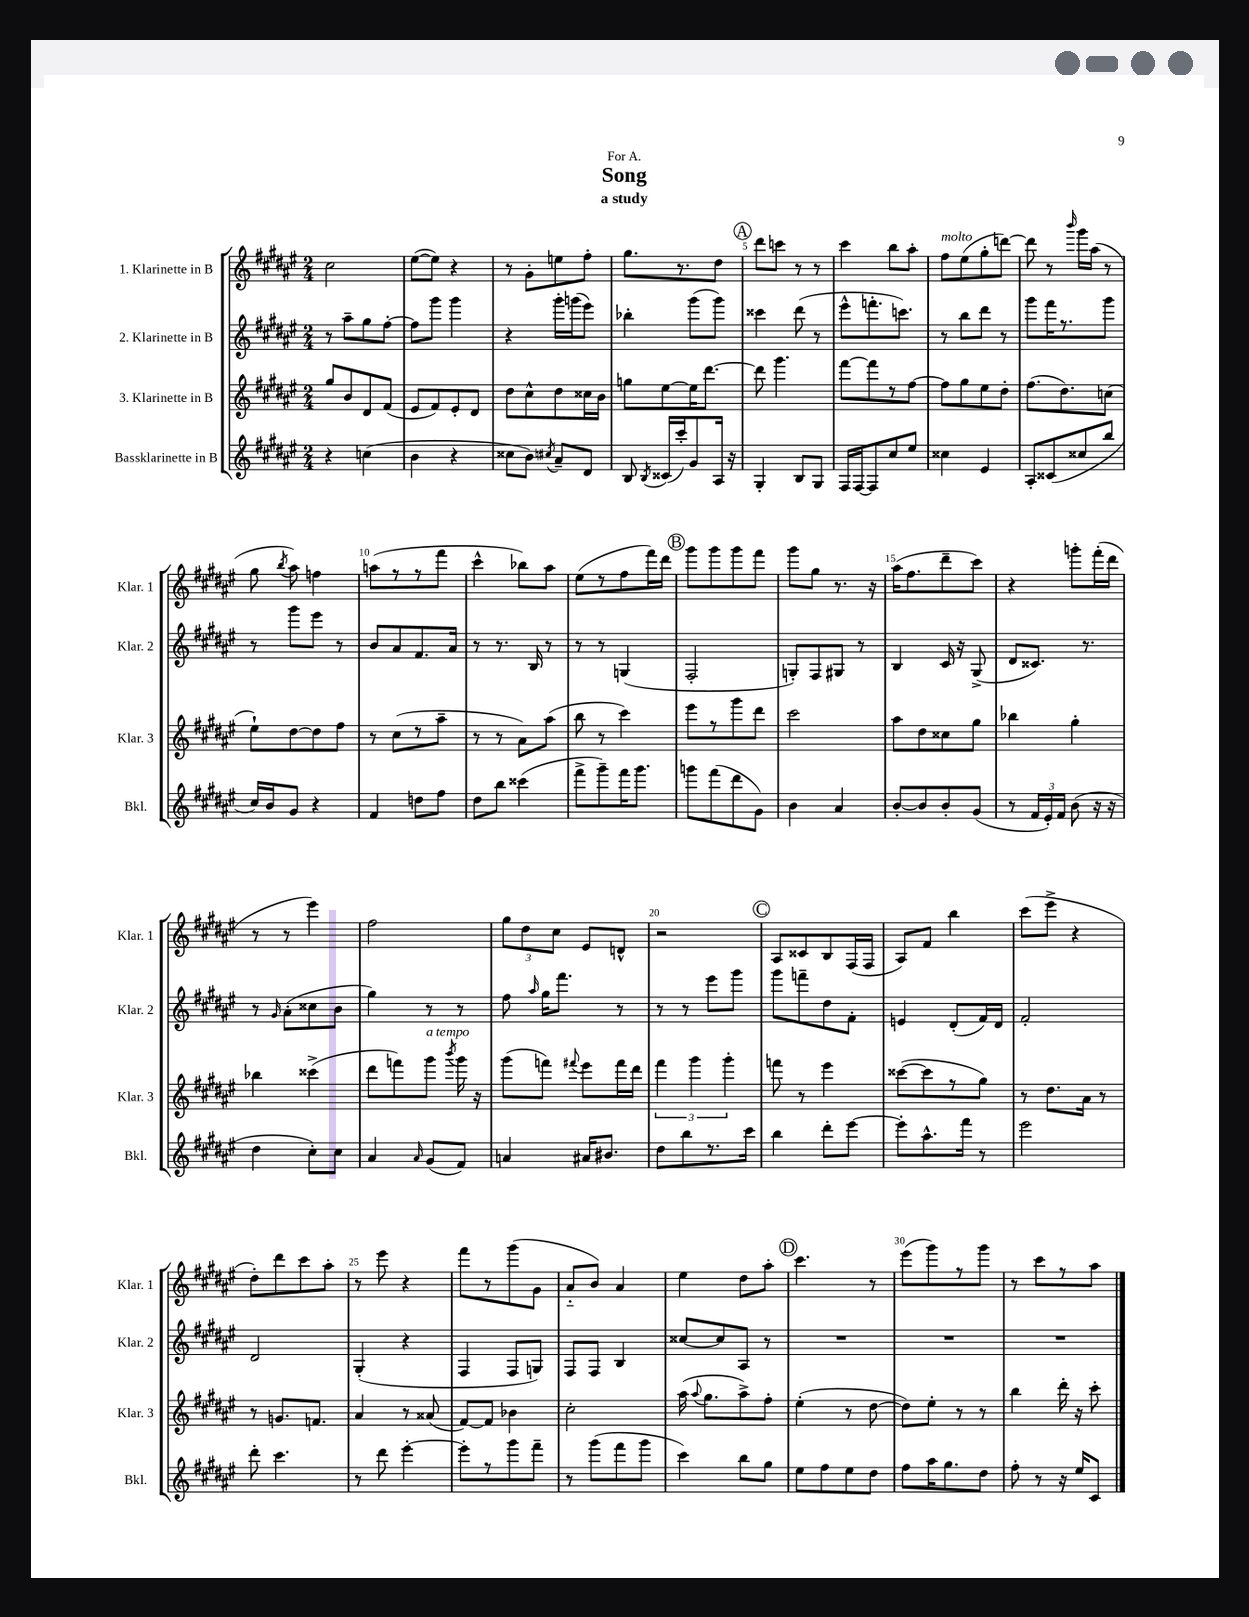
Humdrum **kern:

**kern	**kern	**kern	**kern
*part4	*part3	*part2	*part1
*staff4	*staff3	*staff2	*staff1
*I"Bassklarinette in B	*I"3. Klarinette in B	*I"2. Klarinette in B	*I"1. Klarinette in B
*I'Bkl.	*I'Klar. 3	*I'Klar. 2	*I'Klar. 1
*clefG2	*clefG2	*clefG2	*clefG2
*k[f#c#g#d#a#e#]	*k[f#c#g#d#a#e#]	*k[f#c#g#d#a#e#]	*k[f#c#g#d#a#e#]
*M2/4	*M2/4	*M2/4	*M2/4
=1	=1	=1	=1
4r	8gg#/L	8r	2cc#\
.	8b/	8aa#~\L	.
(4ccn\	8d#/	8gg#\	.
.	(8f#/J	[8ff#'\J	.
=2	=2	=2	=2
4b\	8e#/L	8ff#\L]	([8ee#\L
.	8f#/)	8ggg#\J	8ee#\J])
4r	8e#'/	4ggg#\	4r
.	8d#/J	.	.
=3	=3	=3	=3
8cc##X\L	8dd#\L	4r	8r
8b\J)	8cc#^^\	.	8g#'\L
8qcc#X/	.	.	.
8a#~/L	8dd#\	16ggg#'\LL	8een\
.	.	(16gggn\J	.
8d#/J	16cc##X\L	8eee#\J)	8ff#'\J
.	16b\JJ	.	.
=4	=4	=4	=4
8B/	8ggn\L	4bb-X'\	8.gg#\L
8qB/	.	.	.
(16c##X/LL	[8ee#\	.	.
16ccc#'/J)	.	.	8.r
8g#/	16ee#\K]	(8ggg#\L	.
.	[8.ddd#\J	.	.
16A#/Jk	.	8ggg#\J)	8dd#\J
16r	.	.	.
!!LO:REH:place=s1:t=A
=5	=5	=5	=5
4G#'/	8ddd#\]	4ccc##X\	8ddd#\L
.	4.ggg#\	.	8cccn\J
8B/L	.	(8ddd#\	8r
8G#/J	.	8r	8r
=6	=6	=6	=6
16F#/LL	[8fff#\L	8eee#^^\L	4ccc#\
[16F#/J	.	.	.
8F#/]	8fff#\]	8.fffn'\	.
8cc#/	8r	.	8bb\L
.	.	8.cccn\J)	.
8ee#/J	[8ff#\J	.	8aa#'\J
=7	=7	=7	=7
!	!	!	!LO:TX:a:i:t=molto
4cc##X\	8ff#\L]	8r	8ff#\L
.	8gg#\	8bb\L	(8ee#\
4e#/	8ee#\	8ddd#\J	8gg#'\
.	8dd#'\J	8r	[8dddn\J)
=8	=8	=8	=8
8A#'/L	(8.ff#\L	8ggg#\L	8ddd\]
(8c##X/	.	16fff#\K	8r
.	8.dd#\)	8.r	.
.	.	.	16qqbbb/
8cc##X/	.	.	16ggg#\LL
.	.	.	(16aa#\JJ
8bb/J	(8ccn\J	8ggg#\J	8r
!!LO:LB:g=z
=9	=9	=9	=9
16cc#/LL)	8ee#`\L)	8r	8gg#\
16b/J	.	.	.
.	.	.	8qbb/
8g#/J	[8dd#\	8ggg#\L	8aa#\)
4r	8dd#\]	8eee#\J	4ffn\
.	8ff#\J	8r	.
=10	=10	=10	=10
4f#/	8r	8b/L	(8aan\L
.	(8cc#\L	8a#/	8r
8ddn\L	8r	8.f#/	8r
8ff#\J	8aa#~\J	.	8fff#\J
.	.	16a#/Jk	.
=11	=11	=11	=11
8dd#\L	8r	8r	4ccc#^^\
8bb\J	8r	8.r	.
(4ccc##X\	8a#\L)	.	8bb-X\L)
.	.	16B/	.
.	(8aa#\J	8r	8aa#\J
=12	=12	=12	=12
8fff#^\L	8bb\	8r	(8ee#\L
8ggg#~\)	8r	8r	8r
16fff#\K	4ccc#\)	(4Gn/	8ff#\
8.ggg#\J	.	.	.
.	.	.	16fff#\L)
.	.	.	16ddd#\JJ
!!LO:REH:place=s1:t=B
=13	=13	=13	=13
8gggn\L	8eee#\L	2F#'/	8ggg#\L
(8fff#\	8r	.	8ggg#\
8ddd#\	8ggg#\	.	8ggg#\
8g#\J)	8ddd#\J	.	8fff#\J
=14	=14	=14	=14
4b\	2ccc#\	8Gn'/L)	8ggg#\L
.	.	8F#/	8gg#\J
4a#/	.	8G#X/J	8.r
.	.	8r	.
.	.	.	16r
=15	=15	=15	=15
[8b'/L	8aa#\L	4B/	(16aa#\KL
.	.	.	8.ff#\
8b/]	8dd#\	.	.
8b'/	8cc##X\	16c#/	8ddd#~\
.	.	16r	.
(8g#/J	8gg#\J	(8G#^/	8ccc#\J)
=16	=16	=16	=16
8r	4bb-X\	8d#/L	4r
24f#/LL	.	8.c##X/J)	.
24e#'/)	.	.	.
24f#/JJ	.	.	.
(8b\	4gg#'\	.	8gggn'\L
.	.	8.r	.
16r	.	.	(16fff#'\L
16r	.	.	16ddd#\JJ
!!LO:LB:g=z
=17	=17	=17	=17
4dd#\	4bb-X\	8r	8r
.	.	16qqg#/	.
.	.	(8a#'\L	8r
8cc#'\L)	(4ccc##X^\	8cc##X\	4eee#\)
8cc#\J	.	8b\J	.
=18	=18	=18	=18
4a#/	8ddd#\L	4gg#\)	2ff#\
.	8fffn\)	.	.
16qqa#/	.	.	.
!	!LO:TX:a:i:t=a tempo	!	!
(8g#/L	8ggg#\J	8r	.
.	8qbbb/	.	.
8f#/J)	16ggg#\	8r	.
.	16r	.	.
=19	=19	=19	=19
4an/	(8ggg#\L	8ff#\	12gg#\L
.	.	.	12dd#\
.	.	16qqaa#/	.
.	8fffn\J)	16gg#\KL	.
.	.	.	12cc#\J
.	.	8.fff#\J	.
.	8qqfff#X/	.	.
16a#X/KL	8eee#\L	.	8e#/L
8.b#X/J	.	.	.
.	16fff#\L	8r	8dn^^/J
.	16ddd#\JJ	.	.
=20	=20	=20	=20
8dd#\L	6fff#\	8r	2r
8bb\	.	8r	.
.	6ggg#\	.	.
8.r	.	8eee#\L	.
.	6ggg#'\	.	.
.	.	8ggg#\J	.
16ccc#\Jk	.	.	.
!!LO:REH:place=s1:t=C
=21	=21	=21	=21
4bb\	8fffn\	8ggg#\L	8A#/L
.	8r	8fffn~\	8c##X/
8ddd#'\L	4eee#\	8dd#\	8B/
[8eee#\J	.	8f#'\J	(16F#/L
.	.	.	16F#/JJ
=22	=22	=22	=22
8eee#'\L]	([8ccc##X\L	4en/	8A#/L)
8.aa#^^\	8ccc##\]	.	8f#/J
.	8r	(8d#'/L	4bb\
16fff#\Jk	.	.	.
8r	8gg#\J)	16f#/L)	.
.	.	16d#/JJ	.
=23	=23	=23	=23
2eee#\	8r	2f#'/	(8ccc#\L
.	8.dd#\L	.	8eee#^\J
.	.	.	4r
.	16a#\Jk	.	.
.	8r	.	.
!!LO:LB:g=z
=24	=24	=24	=24
8ddd#'\	8r	2d#/	8dd#'\L)
4.ccc#\	8.gn/L	.	8ddd#\
.	.	.	8ccc#\
.	8.fn/J	.	.
.	.	.	8aa#'\J
=25	=25	=25	=25
8r	4a#/	(4G#'/	8r
8ddd#\	.	.	8eee#\
[4eee#'\	8r	4r	4r
.	(8a##X/	.	.
=26	=26	=26	=26
8eee#'\L]	[8f#/L)	4F#/	8fff#\L
8r	8f#/J]	.	8r
8ggg#\	4b-X\	8F#/L	(8ggg#\
8fff#~\J	.	8Gn/J)	8g#\J
=27	=27	=27	=27
8r	2cc#'\	8F#/L	8a#/L
(8ggg#\L	.	8F#/J	8b/J)
8fff#\	.	4B/	4a#/
8ggg#\J	.	.	.
=28	=28	=28	=28
4ccc#\)	(16aa#\	[8cc##X/L	4ee#\
.	8qqaa#/	.	.
.	8.gg#\L	.	.
.	.	8cc##/]	.
8bb\L	8aa#^\)	8A#/J	8dd#\L
8gg#\J	8ff#'\J	8r	8aa#'\J
!!LO:REH:place=s1:t=D
=29	=29	=29	=29
8ee#\L	(4ee#'\	2r	4.ccc#\
8ff#\	.	.	.
8ee#\	8r	.	.
8dd#\J	[8dd#\	.	8r
=30	=30	=30	=30
8ff#\L	8dd#\L])	2r	(8eee#\L
16aa#\K	8ee#'\J	.	8ggg#\)
8.gg#\	.	.	.
.	8r	.	8r
8dd#\J	8r	.	8ggg#\J
=31	=31	=31	=31
8ff#'\	4bb\	2r	8r
8r	.	.	8ccc#\L
16r	16ddd#'\	.	8r
16ee#/KL	16r	.	.
8c#/J	8ccc#'\	.	8aa#\J
==	==	==	==
*-	*-	*-	*-
